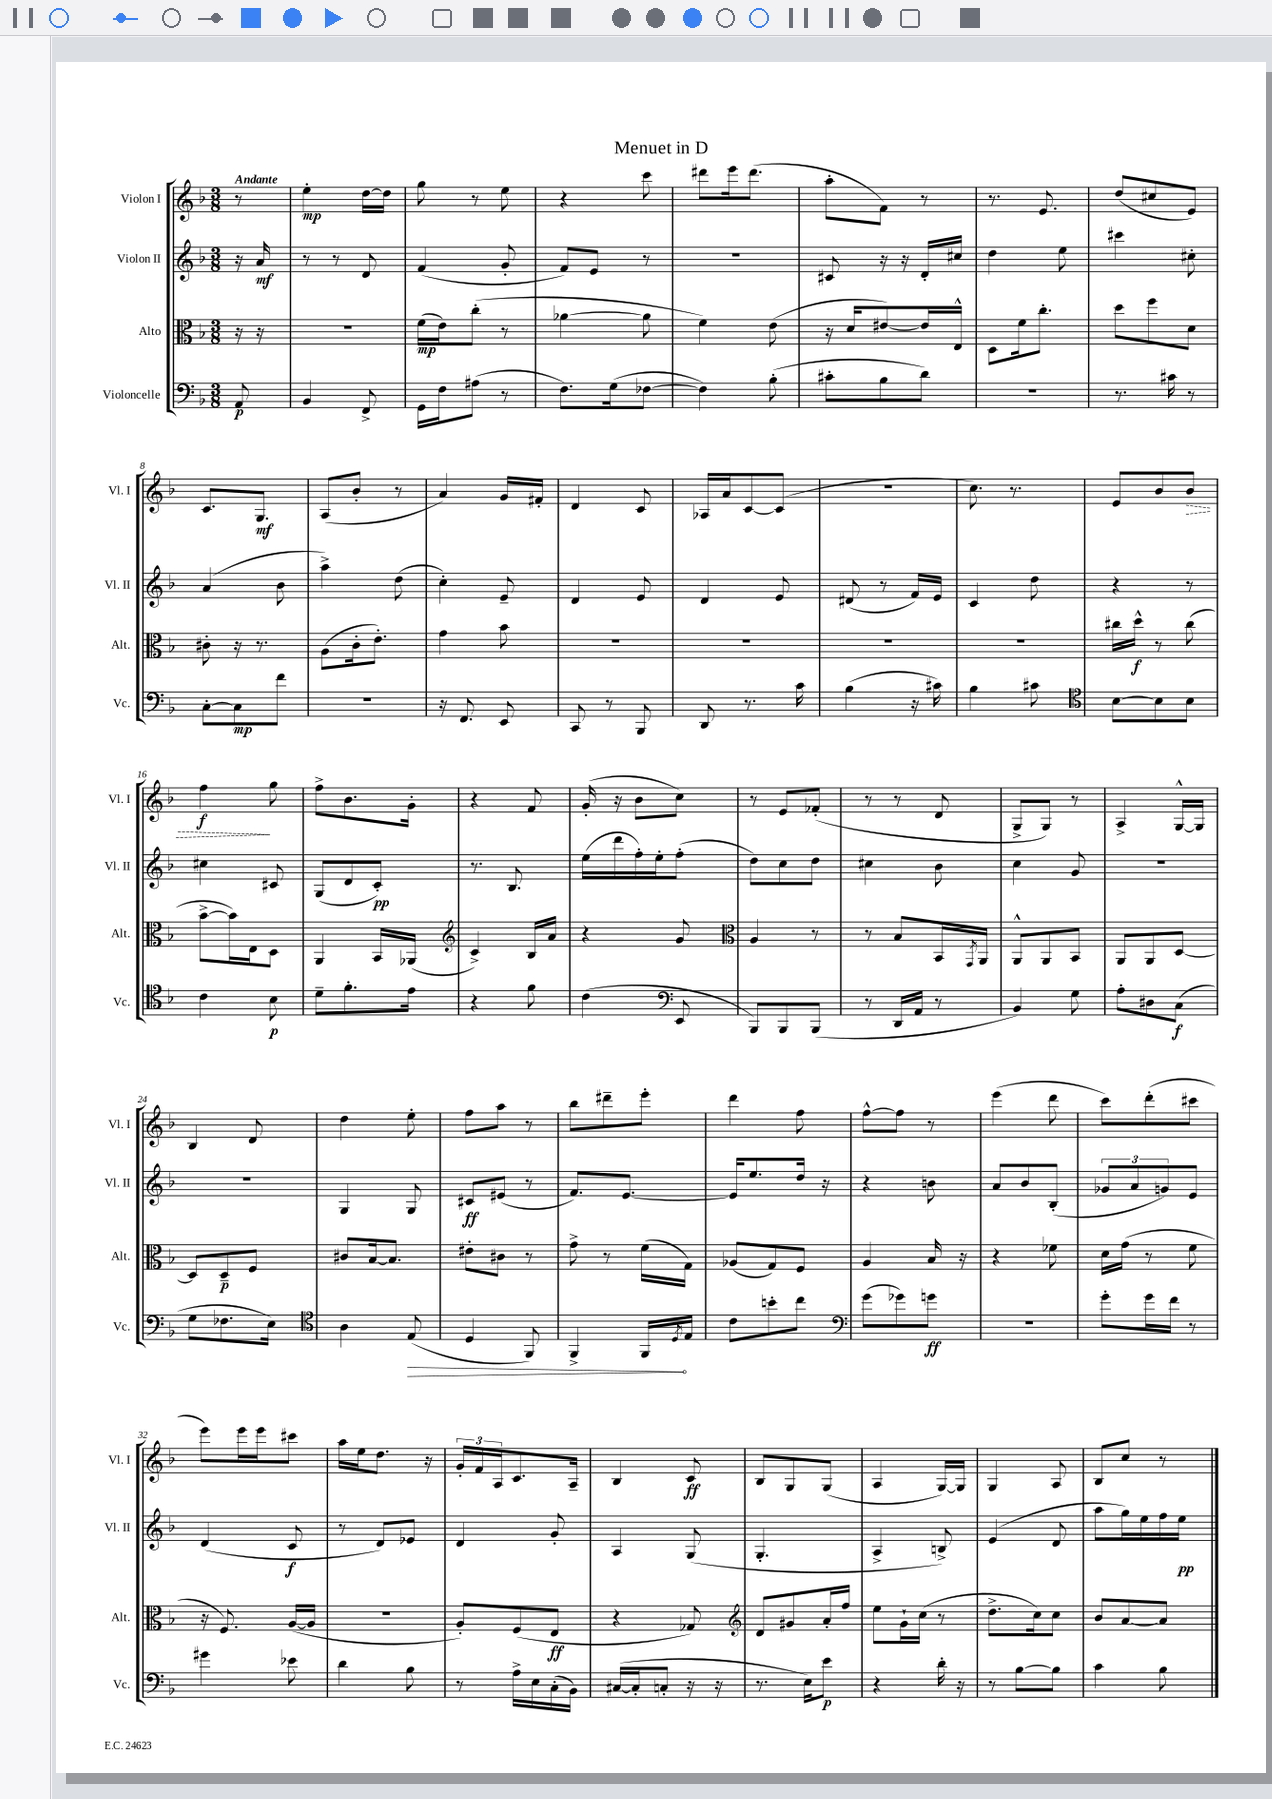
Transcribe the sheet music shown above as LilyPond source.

\header { title = "Menuet in D" }
<<
\new StaffGroup <<
\new Staff = "s0" \with { instrumentName = "Violon I" shortInstrumentName = "Vl. I" } {
    \clef treble \key f \major \numericTimeSignature \time 3/8 \partial 8 \tempo "Andante"
    r8 |
    e''4-.\mp d''16~ d''16 |
    g''8 r8 e''8 |
    r4 c'''8 |
    dis'''8 e'''16 dis'''8.( |
    a''8-. f'8) r8 |
    r8. e'8. |
    d''8( cis''8 e'8) |
    c'8. g8.\mf |
    a8( bes'8-. r8 |
    a'4) g'16 fis'16-. |
    d'4 c'8 |
    aes16 a'16 c'8~ c'8( |
    R4. |
    c''8.) r8. |
    e'8 bes'8 \once \override Hairpin.style = #'dashed-line bes'8\> |
    f''4\f\! g''8 |
    f''8-> bes'8. g'16-. |
    r4 f'8 |
    g'16-.( r16 bes'8 c''8) |
    r8 e'8 fes'8-.( |
    r8 r8 d'8 |
    g8-> g8) r8 |
    a4-> g16~-^ g16 |
    bes4 d'8 |
    d''4 e''8-. |
    f''8 a''8 r8 |
    bes''8 dis'''8-- e'''8-. |
    d'''4 f''8 |
    f''8~-^ f''8 r8 |
    e'''4( d'''8 |
    c'''8) d'''8-.( cis'''8 |
    e'''8) e'''16 e'''16 cis'''8 |
    a''16 e''16 d''8. r16 |
    \tuplet 3/2 { g'16-. f'16 a16 } c'8. a16-- |
    bes4 c'8\ff |
    bes8 g8 g8( |
    a4 g16~) g16 |
    g4 a8 |
    bes8 c''8 r8 \bar "|." |
}
\new Staff = "s1" \with { instrumentName = "Violon II" shortInstrumentName = "Vl. II" } {
    \clef treble \key f \major \numericTimeSignature \time 3/8 \partial 8
    r16 a'16\mf |
    r8 r8 d'8 |
    f'4( g'8-. |
    f'8) e'8 r8 |
    R4. |
    cis'8 r16 r16 d'16-. cis''16 |
    d''4 e''8 |
    cis'''4 cis''8-. |
    a'4( bes'8 |
    a''4->) d''8( |
    c''4-.) e'8-- |
    d'4 e'8 |
    d'4 e'8 |
    dis'8( r8 f'16) e'16 |
    c'4 d''8 |
    r4 r8 |
    cis''4 cis'8 |
    g8( d'8 c'8-.\pp) |
    r8. bes8. |
    e''16( d'''16 f''16-.) e''16-. f''8-.( |
    d''8) c''8 d''8 |
    cis''4 bes'8 |
    c''4 g'8 |
    R4. |
    R4. |
    g4 g8 |
    cis'8\ff eis'8( r8 |
    f'8.) e'8.~ |
    e'16 e''8. d''16 r16 |
    r4 b'8 |
    a'8 bes'8 bes8-.( |
    \tuplet 3/2 { ges'8 a'8 g'8) } e'8 |
    d'4( c'8\f |
    r8 d'8) ees'8 |
    d'4 g'8-. |
    a4 g8( |
    g4.-. |
    a4-> b8->) |
    e'4( d'8 |
    a''8 g''16) e''16 f''16 e''16\pp \bar "|." |
}
\new Staff = "s2" \with { instrumentName = "Alto" shortInstrumentName = "Alt." } {
    \clef alto \key f \major \numericTimeSignature \time 3/8 \partial 8
    r16 r16 |
    R4. |
    f'16\mp( e'16) c''8-.( r8 |
    aes'4~ aes'8 |
    f'4) e'8( |
    r16 d'16 eis'8~) eis'16 e16-^ |
    d8 f'16 c''8.-. |
    d''8 f''8 d'8 |
    cis'8-. r16 r8. |
    a8( c'16-. e'8.-.) |
    g'4 bes'8 |
    R4. |
    R4. |
    R4. |
    R4. |
    cis''16 d''16-^\f r8 cis''8( |
    bes'8~-> bes'16) e16 d8 |
    a,4 bes,16 aes,16( |
    \clef treble c'4->) bes16 a'16 |
    r4 g'8 |
    \clef alto a4 r8 |
    r8 bes8 bes,16 \acciaccatura { g,8 } a,16 |
    a,8-^ a,8 bes,8 |
    a,8 a,8 d8~ |
    d8 d8--\p f8 |
    cis'8 bes16~ bes8. |
    eis'8-. cis'8 r8 |
    g'8-> r8 f'16( g16) |
    aes8( g8) f8 |
    a4 bes16 r16 |
    r4 fes'8 |
    d'16 g'16( r8 f'8 |
    r16 f8.) a16~( a16 |
    R4. |
    a8-.) f8( e8\ff |
    r4 ges8) |
    \clef treble d'8 gis'8 a'16-. f''16 |
    e''8 g'16-! c''16( r8 |
    d''8.-> c''16) c''8 |
    bes'8 a'8~ a'8 \bar "|." |
}
\new Staff = "s3" \with { instrumentName = "Violoncelle" shortInstrumentName = "Vc." } {
    \clef bass \key f \major \numericTimeSignature \time 3/8 \partial 8
    a,8\p |
    bes,4 f,8-> |
    g,16 f16 ais8( r8 |
    f8.) g16( fes8~ |
    fes4) bes8-.( |
    cis'8-. bes8 d'8) |
    R4. |
    r8. cis'16 r8 |
    c8~-. c8\mp f'8 |
    R4. |
    r16 f,8. e,8 |
    c,8 r8 bes,,8 |
    d,8 r8. c'16 |
    bes4( r16 cis'16) |
    bes4 cis'8 |
    \clef tenor bes8~ bes8 bes8 |
    c'4 bes8\p |
    d'8-- f'8.-. e'16 |
    r4 f'8 |
    c'4( \clef bass e,8 |
    bes,,8) bes,,8 bes,,8( |
    r8 d,16 a,16 r8 |
    bes,4) g8 |
    a8-. dis8 c8\f( |
    g8 fes8. e16) |
    \clef tenor a4 \once \override Hairpin.circled-tip = ##t e8\>( |
    d4 f,8) |
    f,4-> f,16\! \acciaccatura { d8 } e16 |
    c'8 b'8-. c''8 |
    \clef bass g'8( ges'8) g'8\ff |
    R4. |
    g'8-. g'16 f'16 r8 |
    gis'4 ees'8 |
    d'4 bes8 |
    r8 a16-> e16 c16-.( bes,16) |
    cis16~( cis16-. c8-. r16 r16 |
    r8. e16) e'8\p |
    r4 d'16-. r16 |
    r8 bes8~ bes8 |
    c'4 bes8 \bar "|." |
}
>>
>>
